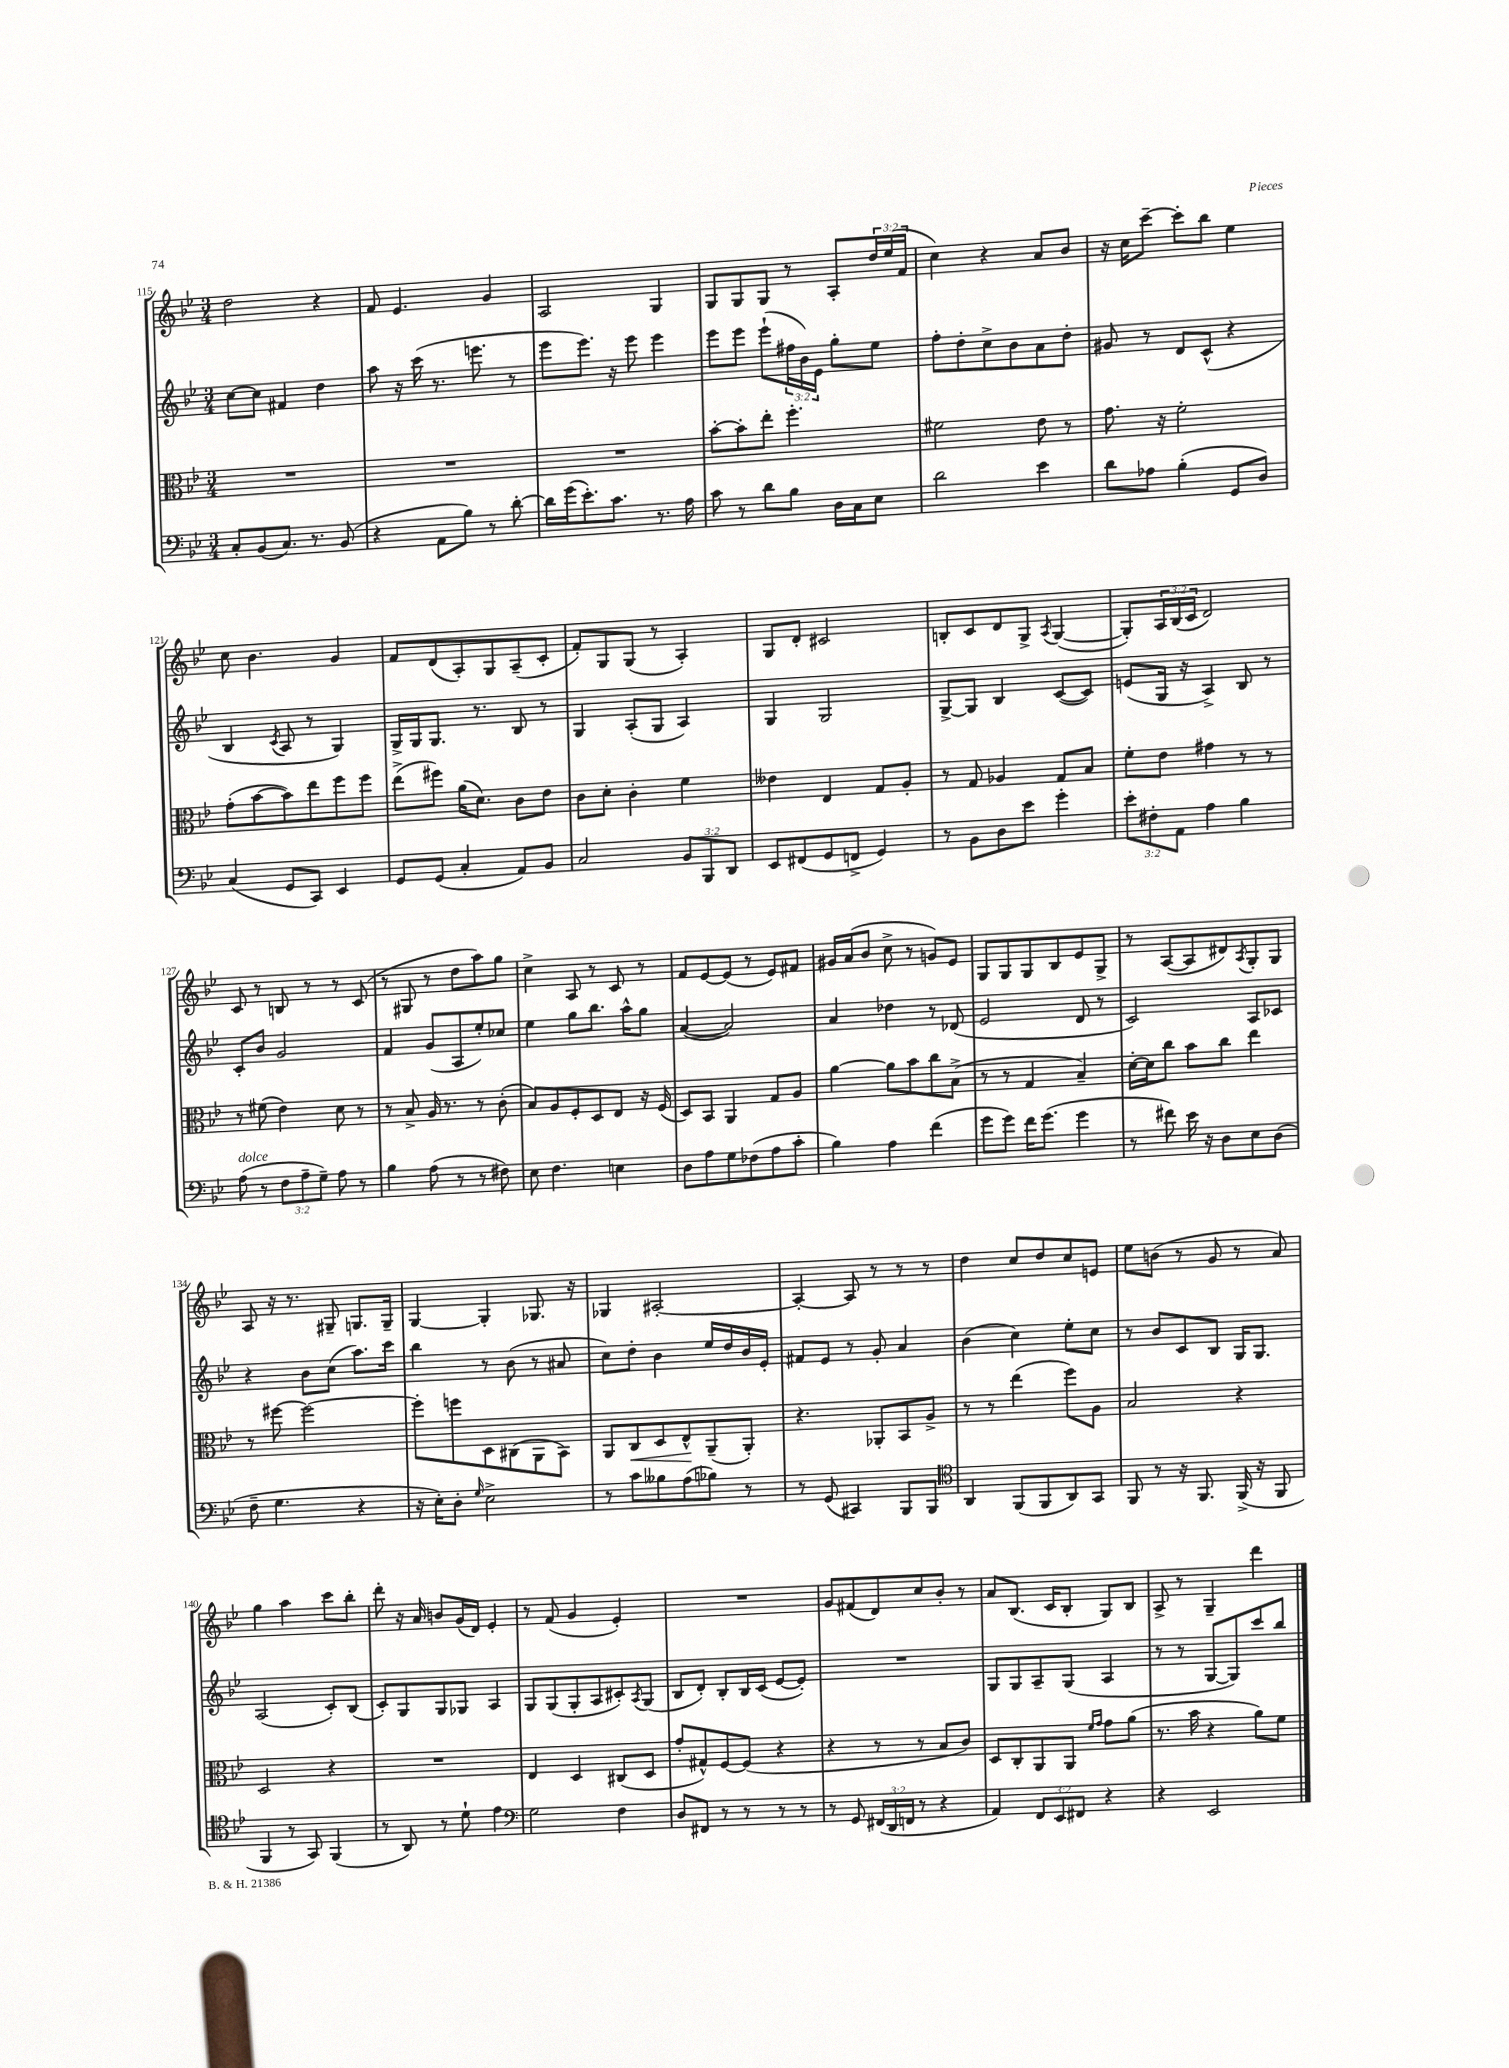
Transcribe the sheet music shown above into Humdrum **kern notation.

**kern	**kern	**dynam	**kern	**kern
*part4	*part3	*part3	*part2	*part1
*staff4	*staff3	*staff3	*staff2	*staff1
*clefF4	*clefC3	*	*clefG2	*clefG2
*k[b-e-]	*k[b-e-]	*	*k[b-e-]	*k[b-e-]
*M3/4	*M3/4	*	*M3/4	*M3/4
=115	=115	=115	=115	=115
8C'/L	2.r	.	[8cc\L	2dd\
(8BB-/	.	.	8cc\J]	.
8.C/J)	.	.	4f#X/	.
8.r	.	.	.	.
.	.	.	4dd\	4r
(8BB-/	.	.	.	.
=116	=116	=116	=116	=116
4r	2.r	.	8aa\	8f/
.	.	.	16r	4.e-/
.	.	.	(16ccc\	.
8AA\L	.	.	8.r	.
8B-\J)	.	.	.	.
.	.	.	8.eeen\	.
8r	.	.	.	4g/
[8d'\	.	.	8r	.
=117	=117	=117	=117	=117
16d\LL]	2.r	.	8eee-\L	2A/
(16g\J	.	.	.	.
8.e-'\)	.	.	8.eee-\J)	.
8.c\J	.	.	16r	.
.	.	.	8eee-\	.
8.r	.	.	4eee-\	4G/
16A\	.	.	.	.
=118	=118	=118	=118	=118
8c\	[8b-'\L	.	8eee-\L	8G/L
8r	8b-'\]	.	8eee-\J	8G/
8d\L	8ee-'\J	.	(8eee-`\L	8G/J
8B-\J	4.ff'\	.	24ff#X\L	8r
.	.	.	24b-\)	.
.	.	.	24e-\JJ	.
16D\LL	.	.	8gg'\L	8A'/L
16C\J	.	.	.	.
8E-\J	.	.	8ee-\J	24dd/L
.	.	.	.	(24ee-/
.	.	.	.	24f/JJ
=119	=119	=119	=119	=119
2d\	2f#X\	.	8ff'\L	4cc\)
.	.	.	8dd'\	.
.	.	.	8cc^\	4r
.	.	.	8b-\	.
4e-\	8e-\	.	8a\	8a/L
.	8r	.	8dd'\J	8b-/J
=120	=120	=120	=120	=120
8d\L	8.g\	.	8g#X/	16r
.	.	.	.	16cc\KL
8A-X\J	.	.	8r	[8ccc~\J
.	16r	.	.	.
(4B-'\	2f'\	.	8d/L	8ccc'\L]
.	.	.	(8c^^/J	8bb-\J
8GG/L	.	.	4r	4ee-\
8D/J)	.	.	.	.
!!LO:LB:g=z
=121	=121	=121	=121	=121
(4C/	(8g'\L	.	4B-/	8cc\
.	[8b-\	.	.	4.b-\
.	.	.	8qc/	.
8GG/L	8b-\])	.	8A/	.
8CC/J)	8ee-\	.	8r	.
4EE-/	8ff\	.	4G/)	4g/
.	8ff\J	.	.	.
=122	=122	=122	=122	=122
8GG/L	(8ee-^\L	.	16G^/LL	8f/L
.	.	.	16G/J	.
(8GG/J	8ff#X\J)	.	8.G/J	(8d/
4C'/	(16a\KL	.	.	8A'/)
.	8.d\J)	.	8.r	.
.	.	.	.	8G/
8AA/L)	8c\L	.	8B-/	(8A~/
8BB-/J	8e-\J	.	8r	8c'/J
=123	=123	=123	=123	=123
2C/	8c\L	.	4G/	8f'/L)
.	8d'\J	.	.	8G/
.	4c'\	.	(8A'/L	(8G/J
.	.	.	8G/J	8r
12BB-/L	4f\	.	4A/)	4A'/)
12BBB-/	.	.	.	.
12DD/J	.	.	.	.
=124	=124	=124	=124	=124
8EE-/L	4e--X\	.	4G/	8G/L
(8FF#X/	.	.	.	8d'/J
8GG/	4E-/	.	2G/	2c#X/
8FFn^/J	.	.	.	.
4GG/)	8G/L	.	.	.
.	8A'/J	.	.	.
=125	=125	=125	=125	=125
8r	8r	.	[8G^/L	8Bn'/L
8BB-\L	8G/	.	8G/J]	8c/
8D\	4A-X/	.	4B-/	8d/
8e-\J	.	.	.	8G^/J
.	.	.	.	8qA/
4g'\	8G/L	.	([8c/L	([4G/
.	8B-/J	.	8c/J])	.
=126	=126	=126	=126	=126
12e-'\L	8f'\L	.	(8en/L	8G'/L])
12F#X'\	.	.	.	.
.	8e-\J	.	16G/Jk	24A/L
12AA\J	.	.	.	(24B-/
.	.	.	16r	.
.	.	.	.	24c/JJ
4A\	4g#X\	.	4A^/)	2d/)
4B-\	8r	.	8B-/	.
.	8r	.	8r	.
!!LO:LB:g=z
=127	=127	=127	=127	=127
!LO:TX:a:i:t=dolce	!	!	!	!
(8A\	8r	.	8c'/L	8c/
8r	(8f#X\	.	8b-/J	8r
12F\L	4e-\)	.	2g/	8Bn/
12A~\	.	.	.	.
.	.	.	.	8r
12G~\J)	.	.	.	.
8A\	8d\	.	.	8r
8r	8r	.	.	(8c/
=128	=128	=128	=128	=128
4B-\	8r	.	4f/	8r
.	8B-^/	.	.	8G#X/
(8A\	16A/	.	(8g/L	8r
.	8.r	.	.	.
8r	.	.	8A/	8dd\L
8r	8r	.	8ee-'/)	8aa\)
8F#X\)	(8c'\	.	8cc-X/J	8gg\J
=129	=129	=129	=129	=129
8E-\	8B-/L)	.	4ee-\	4cc^\
4.F\	8A/	.	.	.
.	8F'/	.	8gg\L	8A/
.	8D/	.	8.bb-\J	8r
4En\	8E-/J	.	.	8c/
.	.	.	16aa^^\KL	.
.	16r	.	8gg\J	8r
.	(16F/	.	.	.
=130	=130	=130	=130	=130
8D\L	8D/L)	.	([4a/	8f/L
8A\	8BB-/J	.	.	[8e-/
8G\	4AA/	.	2a/])	(8e-/J]
(8F-X\	.	.	.	8r
8A\	8G/L	.	.	8e-/L)
8c'\J	8A/J	.	.	8f#X/J
=131	=131	=131	=131	=131
4B-\)	[4a\	.	4a/	16g#X/LL
.	.	.	.	(16a/J
.	.	.	.	8b-/J
4A\	8a\L]	.	4dd-X\	8cc^\
.	8b-\	.	.	8r
(4f\	8cc\	.	8r	8gn/L)
.	(8B-^\J	.	(8d-X/	8e-/J
=132	=132	=132	=132	=132
8g\L	8r	.	2e-/	8G/L
8g\J)	8r	.	.	8G/
16f\KL	4G/	.	.	8G/
(8.g\J	.	.	.	.
.	.	.	.	8B-/
4g\	4B-~/)	.	8d/	8e-/
.	.	.	8r	8G^/J
=133	=133	=133	=133	=133
8r	[16d'\LL	.	2c/)	8r
.	16d\J]	.	.	.
8f#X\)	8cc\J	.	.	([8A/L
16e-\	8b-\L	.	.	8A/]
16r	.	.	.	.
8D\L	8cc\J	.	.	8d#X/)
.	.	.	.	8qA/
8E-\	4ee-\	.	8A/L	8G'/
(8D\J	.	.	8c-X/J	8G/J
!!LO:LB:g=z
=134	=134	=134	=134	=134
8F~\	8r	.	4r	8A/
4.G\	[8ff#X\	.	.	16r
.	.	.	.	8.r
.	2ff#\_	.	8b-\L	.
.	.	.	(8cc\J	8G#X~/
4r	.	.	8.aa\L)	8.Gn/L
.	.	.	16ccc\Jk	16G~/Jk
=135	=135	=135	=135	=135
16r	8ff#'\L]	.	4bb-\	[4G/
16E-'\KL)	.	.	.	.
8D'\J	8ffn\	.	.	.
16qqG/	.	.	.	.
2E-^\	8D\	.	8r	4G'/]
.	(8C#X\	.	(8b-\	.
.	8AA\	.	8r	8.G-X/
.	8BB-\J)	.	8a#X/	.
.	.	.	.	16r
=136	=136	=136	=136	=136
8r	8AA/L	.	8cc\L)	4G-X/
!	!	!LO:HP:b	!	!
8c\L	8C/	<	8dd'\J	.
8B--X\	8D/	.	4b-\	[2A#X'/
(8A\	8E-^^/	.	.	.
8B-X\J)	(8AA~/	[	16ee-/LL	.
.	.	.	16dd/	.
8r	8AA'/J)	.	16b-/	.
.	.	.	16e-'/JJ	.
=137	=137	=137	=137	=137
8r	4.r	.	8f#X/L	4A#'/_
(8GG/	.	.	8e-/J	.
4CC#X/)	.	.	8r	8A#/]
.	8AA-X'/L	.	8g'/	8r
8BBB-/L	8BB-/	.	4a/	8r
8BBB-/J	8A^/J	.	.	8r
=138	=138	=138	=138	=138
*clefC4	*	*	*	*
4AA/	8r	.	(4b-\	4dd\
.	8r	.	.	.
(8FF/L	(4ee-\	.	4cc\)	8cc/L
8FF/	.	.	.	8dd/
8AA/)	8ff\L)	.	8ee-'\L	8cc/
8GG/J	8A\J	.	8cc\J	8en/J
=139	=139	=139	=139	=139
8FF/	2B-/	.	8r	8ee-\L
8r	.	.	8b-/L	(8bn\J
16r	.	.	8c/	8r
8.FF/	.	.	.	.
.	.	.	8B-/J	8g/
(16FF^/	4r	.	16G/KL	8r
16r	.	.	8.G/J	.
8FF/	.	.	.	8a/)
!!LO:LB:g=z
=140	=140	=140	=140	=140
4FF/	2D/	.	(2A/	4gg\
8r	.	.	.	4aa\
8GG/)	.	.	.	.
(4FF/	4r	.	8c'/L)	8ccc\L
.	.	.	(8B-/J	8bb-'\J
=141	=141	=141	=141	=141
8r	2.r	.	8c'/L)	8ddd'\
8AA/)	.	.	8G/	16r
.	.	.	.	16a/
8r	.	.	8G/	8bn/L
8d`\	.	.	8G-X/J	(16g/L
.	.	.	.	16d/JJ)
4e-\	.	.	4A/	4e-'/
=142	=142	=142	=142	=142
*clefF4	*	*	*	*
2G\	4E-/	.	8G/L	8r
.	.	.	(8G/	(8f/
.	4D/	.	8G'/	4g/
.	.	.	8A/	.
4F\	(8C#X/L	.	8c#X'/)	4e-'/)
.	.	.	8qA/	.
.	8D/J	.	(8G/J	.
=143	=143	=143	=143	=143
8D/L	8g'/L	.	8B-/L	2.r
8FF#X/J	8G#X^^/)	.	8d'/J)	.
8r	[8F/	.	8B-'/L	.
8r	(8F/J]	.	16B-/L	.
.	.	.	(16c/JJ	.
8r	4r	.	[8e-/L	.
8r	.	.	8e-'/J])	.
=144	=144	=144	=144	=144
8r	4r	.	2.r	8g/L
8GG/	.	.	.	(8f#X/
(24FF#X/LL	8r	.	.	8d/)
24DD/	.	.	.	.
24FFn/JJ	.	.	.	.
8r	8r	.	.	8cc/
4r	8B-/L	.	.	8b-'/J
.	8c/J)	.	.	8r
=145	=145	=145	=145	=145
4AA/)	8D/L	.	8G/L	8a/L
.	8C'/	.	8G/	(8.B-/J
12FF/L	8AA/	.	8A~/	.
.	.	.	.	16c/KL
12EE-/	.	.	.	.
.	8AA/J	.	(8G/J	8B-'/J
12FF#X/J	.	.	.	.
.	16qqf/LL	.	.	.
.	16qqg/JJ	.	.	.
4r	8g\L	.	4A/	8G/L)
.	(8a\J	.	.	8B-/J
=146	=146	=146	=146	=146
4r	8.r	.	8r	8A^/
.	.	.	8r	8r
.	16b-\	.	.	.
2EE-/	4r	.	[8G/L	4G~/
.	.	.	8G/])	.
.	8a\L)	.	8ccc/	4ddd\
.	8f\J	.	8bb-/J	.
==	==	==	==	==
*-	*-	*-	*-	*-
